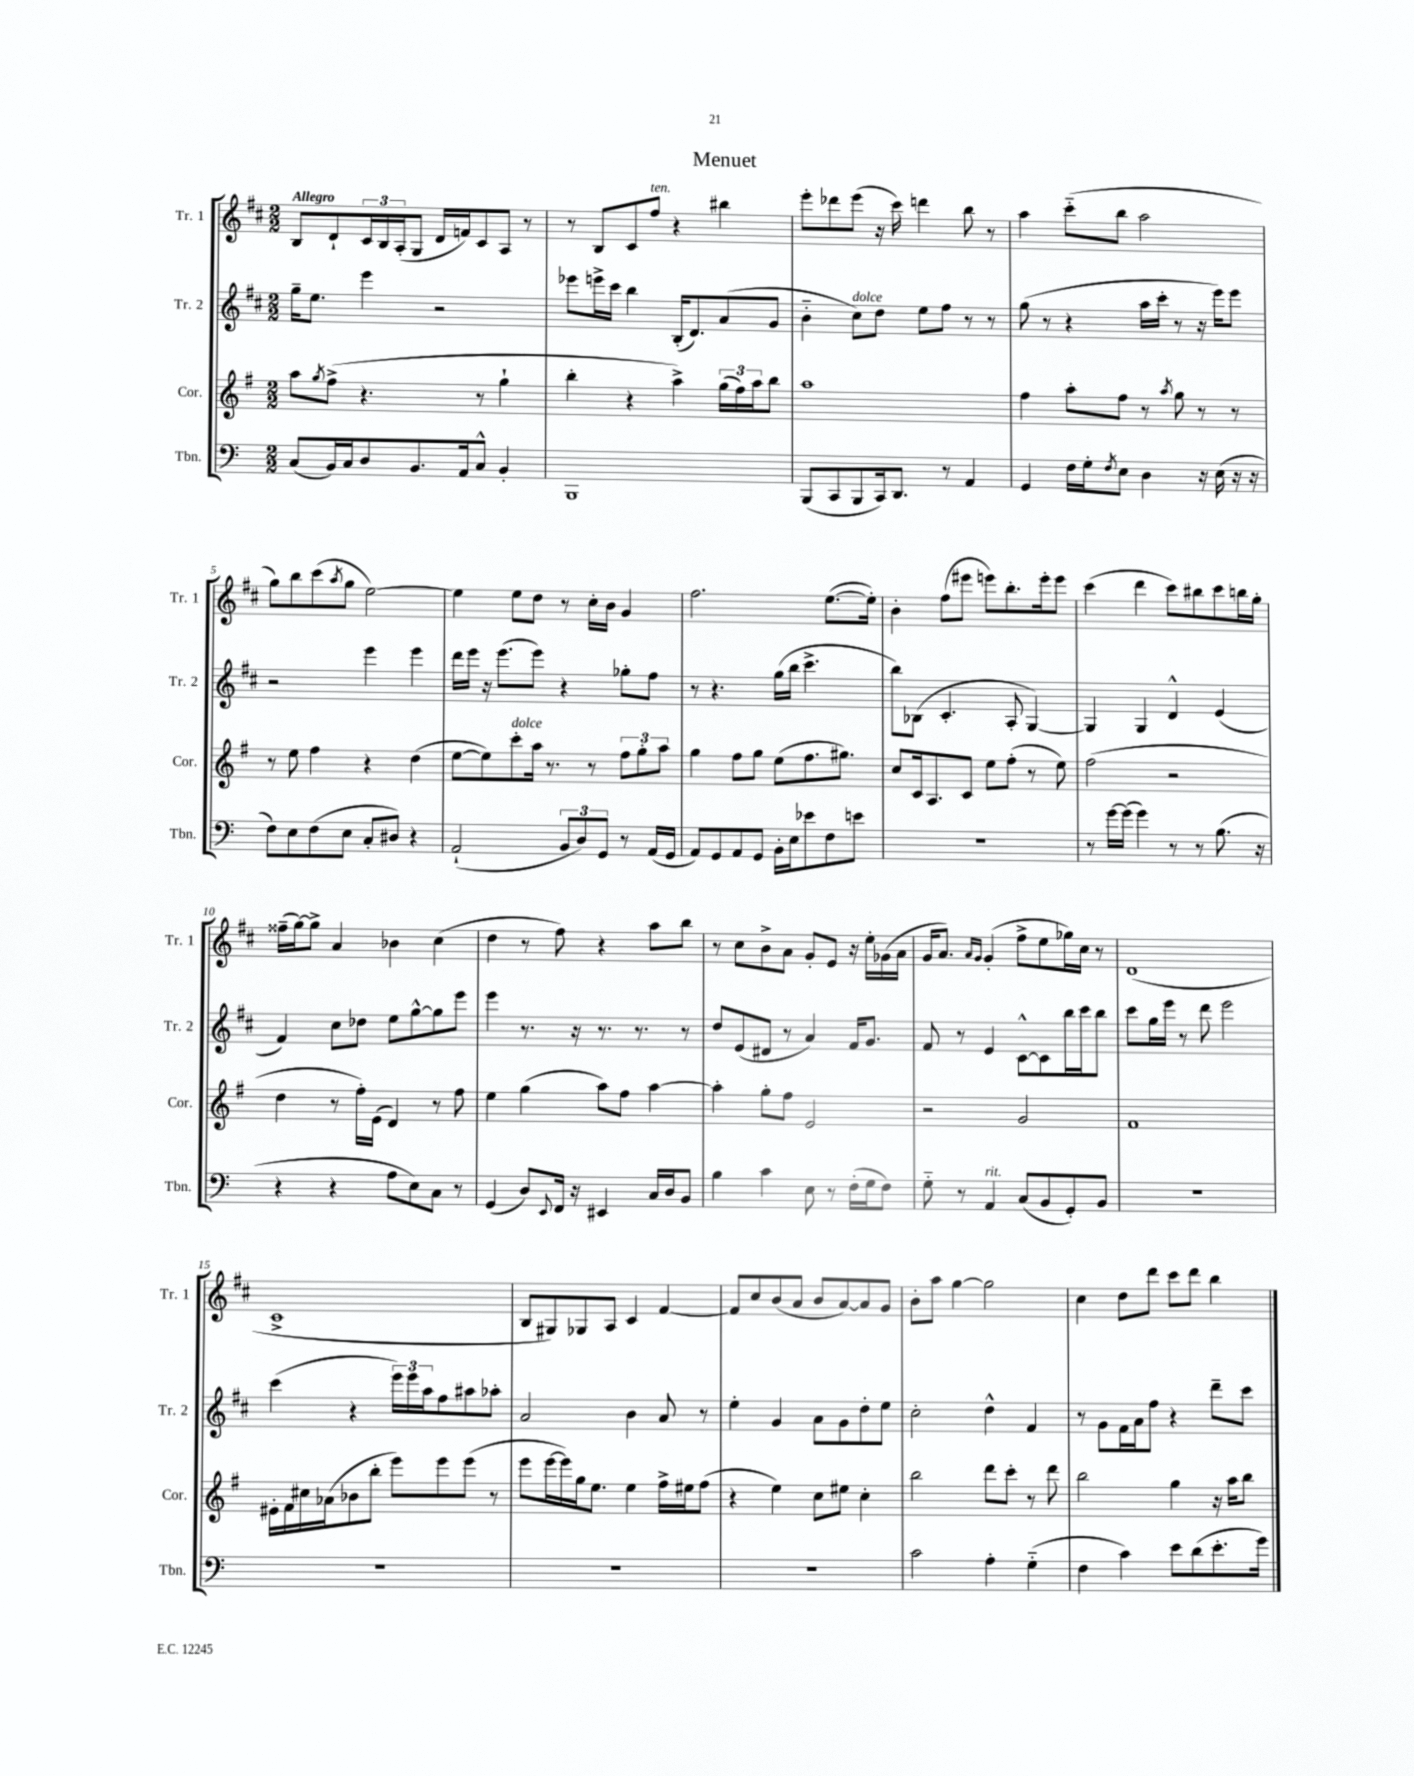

**kern	**kern	**kern	**kern
*part4	*part3	*part2	*part1
*staff4	*staff3	*staff2	*staff1
*I"Tbn.	*I"Cor.	*I"Tr. 2	*I"Tr. 1
*I'Tbn.	*I'Cor.	*I'Tr. 2	*I'Tr. 1
*clefF4	*clefG2	*clefG2	*clefG2
*k[]	*k[f#]	*k[f#c#]	*k[f#c#]
*M2/2	*M2/2	*M2/2	*M2/2
=1	=1	=1	=1
!	!	!	!LO:TX:a:B:t=Allegro
(8C/L	8aa\L	16gg~\KL	8B/L
.	.	8.ee\J	.
.	8qgg/	.	.
16BB/L)	(8ff#^\J	.	8d`/
16C/J	.	.	.
8D/	4.r	4eee\	24c#/L
.	.	.	24B/
.	.	.	(24A'/J
8.BB/	.	.	8G/J
.	.	2r	16d/LL
16AA/k	.	.	16fn/J)
8C^^/J	8r	.	8c#/
4BB'/	4gg`\	.	8A/J
.	.	.	8r
=2	=2	=2	=2
1BBB	4bb'\	8eee-X\L	8r
.	.	16eeen^\L	8B/L
.	.	16ccc#\JJ	.
.	4r	4bb\	8c#/
!	!	!	!LO:TX:a:i:t=ten.
.	.	.	8ff#/J
.	4aa^\)	(16B'/KL	4r
.	.	8.d/)	.
.	(24gg\LL	(8a/	4bb#X\
.	24ff#\)	.	.
.	24aa\J	.	.
.	8bb\J	8g/J	.
=3	=3	=3	=3
(8BBB/L	1aa	4b\	8eee'\L
8CC/	.	.	8ddd-X\
!	!	!LO:TX:a:i:t=dolce	!
8BBB/	.	8cc#\L)	(8eee\J
16CC/k)	.	8dd\J	16r
8.DD/J	.	.	16ccc#\)
.	.	8ee\L	4dddn\
8r	.	8ff#\J	.
4AA/	.	8r	8bb\
.	.	8r	8r
=4	=4	=4	=4
4GG/	4ff#\	(8gg\	4aa\
.	.	8r	.
16F\LL	8aa'\L	4r	(8ccc#\L
16G'\J	.	.	.
8qF/	.	.	.
8E\J	8ff#\J	.	8bb\J
4D\	8r	16aa\LL	2aa\
.	.	16ccc#'\JJ	.
.	8qaa/	.	.
.	8gg\	8r	.
16r	8r	16r	.
(16E\	.	16eee\KL)	.
16r	8r	8eee\J	.
16r	.	.	.
!!LO:LB:g=z
=5	=5	=5	=5
8F\L)	8r	2r	8gg\L)
8E\	8ee\	.	8bb\
(8F\	4ff#\	.	(8ccc#\
.	.	.	8qaa/
8E\J	.	.	8gg\J
8C'/L	4r	4eee\	[2ee\)
8D#X/J)	.	.	.
4r	(4dd\	4eee\	.
=6	=6	=6	=6
(2AA`/	[8ee\L	16ddd\LL	4ee\]
.	.	16eee\JJ	.
.	8ee\])	16r	.
.	.	(8.eee\L	.
!	!LO:TX:a:i:t=dolce	!	!
.	8ccc'\	.	8ee\L
.	16aa\Jk	8eee\J)	8dd\J
.	8.r	.	.
12BB/L	.	4r	8r
12D/)	.	.	.
.	8r	.	16cc#'\LL
12GG/J	.	.	.
.	.	.	16b\JJ
8r	12ff#\L	8gg-X'\L	4g/
.	12gg'\	.	.
(16AA/LL	.	8ff#\J	.
.	12aa\J	.	.
16GG/JJ	.	.	.
=7	=7	=7	=7
8AA/L)	4gg\	8r	2.ff#\
8GG/	.	4.r	.
8AA/	8ff#\L	.	.
8GG/J	8gg\J	.	.
16BB'\LL	(8ee\L	(16gg\LL	.
16E\J	.	16bb\JJ	.
8e-X\	8.ff#\	4.ccc#^\	.
8F\	.	.	([8.ee\L
.	8.gg#X\J)	.	.
8en\J	.	.	.
.	.	.	16ee'\Jk])
=8	=8	=8	=8
1r	8cc/L	8bb\L)	4b'\
.	16c/k	(8B-X\J	.
.	8.A/	.	.
.	.	4.c#'/	(8ff#\L
.	8c/J	.	8eee#X\J
.	8ee\L	.	8eeen\L)
.	(8ff#'\J	8A'/	8.bb'\
.	8r	[4G/)	.
.	.	.	16eee'\k
.	8ee\)	.	8eee\J
=9	=9	=9	=9
8r	(2ff#\	4G/]	(4ccc#\
[16g\LL	.	.	.
(16g\JJ]	.	.	.
4g\)	.	4G/	4ddd\
8r	2r	4d^^/	8ccc#\L)
8r	.	.	8bb#X\
(8.B\	.	(4e/	8ccc#\
.	.	.	16bbn\L
16r	.	.	16gg'\JJ
!!LO:LB:g=z
=10	=10	=10	=10
4r	4dd\	4f#/)	(16ff##X~\LL
.	.	.	[16gg\J)
.	.	.	8gg^\J]
4r	8r	8cc#\L	4a/
.	16ff#'\LL)	8dd-X\J	.
.	(16e\JJ	.	.
8A\L	4d/)	8ee\L	4b-X\
8E\)	.	[8gg^^\	.
8C\J	8r	8gg\]	(4cc#\
8r	8ff#\	8eee\J	.
=11	=11	=11	=11
(4GG/	4ee\	4eee\	4dd\
8D/L)	(4gg\	8.r	8r
8qqEE/	.	.	.
16FF/Jk	.	.	8ff#\)
16r	.	16r	.
4EE#X/	8aa\L)	8.r	4r
.	8ff#\J	.	.
.	.	8.r	.
16C/LL	[4aa\	.	8aa\L
16D/J	.	.	.
8BB/J	.	8r	8bb\J
=12	=12	=12	=12
4B\	4aa'\]	8dd/L	8r
.	.	(8e/	8cc#\L
4c\	8gg'\L	8d#X/J	8b^\
.	8ff#\J	8r	8a\J
8E\	2e/	4a/)	8g'/L
8r	.	.	8e/J
(16F'\LL	.	16f#/KL	16r
16G\J	.	8.g/J	16ee'\LL
8F\J)	.	.	(16g-X\
.	.	.	16a\JJ
=13	=13	=13	=13
8G\	2r	8f#/	16g/KL
.	.	.	8.a/J)
8r	.	8r	.
.	.	.	16qqa/LL
.	.	.	16qqg/JJ
!LO:TX:a:i:t=rit.	!	!	!
4AA/	.	4e/	(4g'/
(8C/L	2g/	[8c#^^\L	8ff#^\L
8BB/	.	8c#\]	8ee\
8GG'/)	.	16bb\L	16gg-X\L)
.	.	16ccc#\J	16cc#\JJ
8BB/J	.	8bb\J	8r
=14	=14	=14	=14
1r	1f#	8ccc#\L	(1d
.	.	16gg\L	.
.	.	16eee\JJ	.
.	.	8r	.
.	.	8ddd\	.
.	.	2eee\	.
!!LO:LB:g=z
=15	=15	=15	=15
1r	16e#X'\LL	(4ccc#\	1c#^
.	16f#\	.	.
.	16cc#X\	.	.
.	(16a-X\J	.	.
.	8b-X\	4r	.
.	8bb'\J	.	.
.	8eee\L)	24eee\LL)	.
.	.	24eee\	.
.	.	24aa\J	.
.	8eee\	8ff#\	.
.	(8eee\J	8aa#X\	.
.	8r	8aa-X'\J	.
=16	=16	=16	=16
1r	8eee\L	2a/	8B/L
.	[16eee\L	.	8G#X/)
.	16eee\])	.	.
.	16gg\J	.	8G-X/
.	8.ee\J	.	.
.	.	.	8A/J
.	4ee\	4b\	4c#/
.	16ff#^\LL	8a/	[4f#/
.	16ee#X\J	.	.
.	(8ff#\J	8r	.
=17	=17	=17	=17
1r	4r	4ee'\	8f#/L]
.	.	.	8cc#/
.	4ee\)	4g/	(8b/
.	.	.	8a/J
.	8cc\L	8a\L	8b/L
.	8ee#X\J	8g\	[8a/)
.	4cc'\	8dd'\	8a/]
.	.	8ee\J	8g/J
=18	=18	=18	=18
2c\	2bb\	2cc#'\	8b'\L
.	.	.	8aa\J
.	.	.	[4gg\
4A'\	8ddd\L	4dd^^\	2gg\]
.	8ccc'\J	.	.
(4G\	8r	4f#/	.
.	8ddd\	.	.
=19	=19	=19	=19
4F\	2bb\	8r	4cc#\
.	.	8g\L	.
4c\)	.	16f#\L	8dd\L
.	.	16a\J	.
.	.	8ff#\J	8ddd\J
8e\L	4gg\	4r	8ccc#\L
(8d\	.	.	8ddd\J
8.e'\	16r	8ddd~\L	4bb\
.	16aa\KL	.	.
.	8bb\J	8ccc#\J	.
16g\Jk)	.	.	.
==	==	==	==
*-	*-	*-	*-
